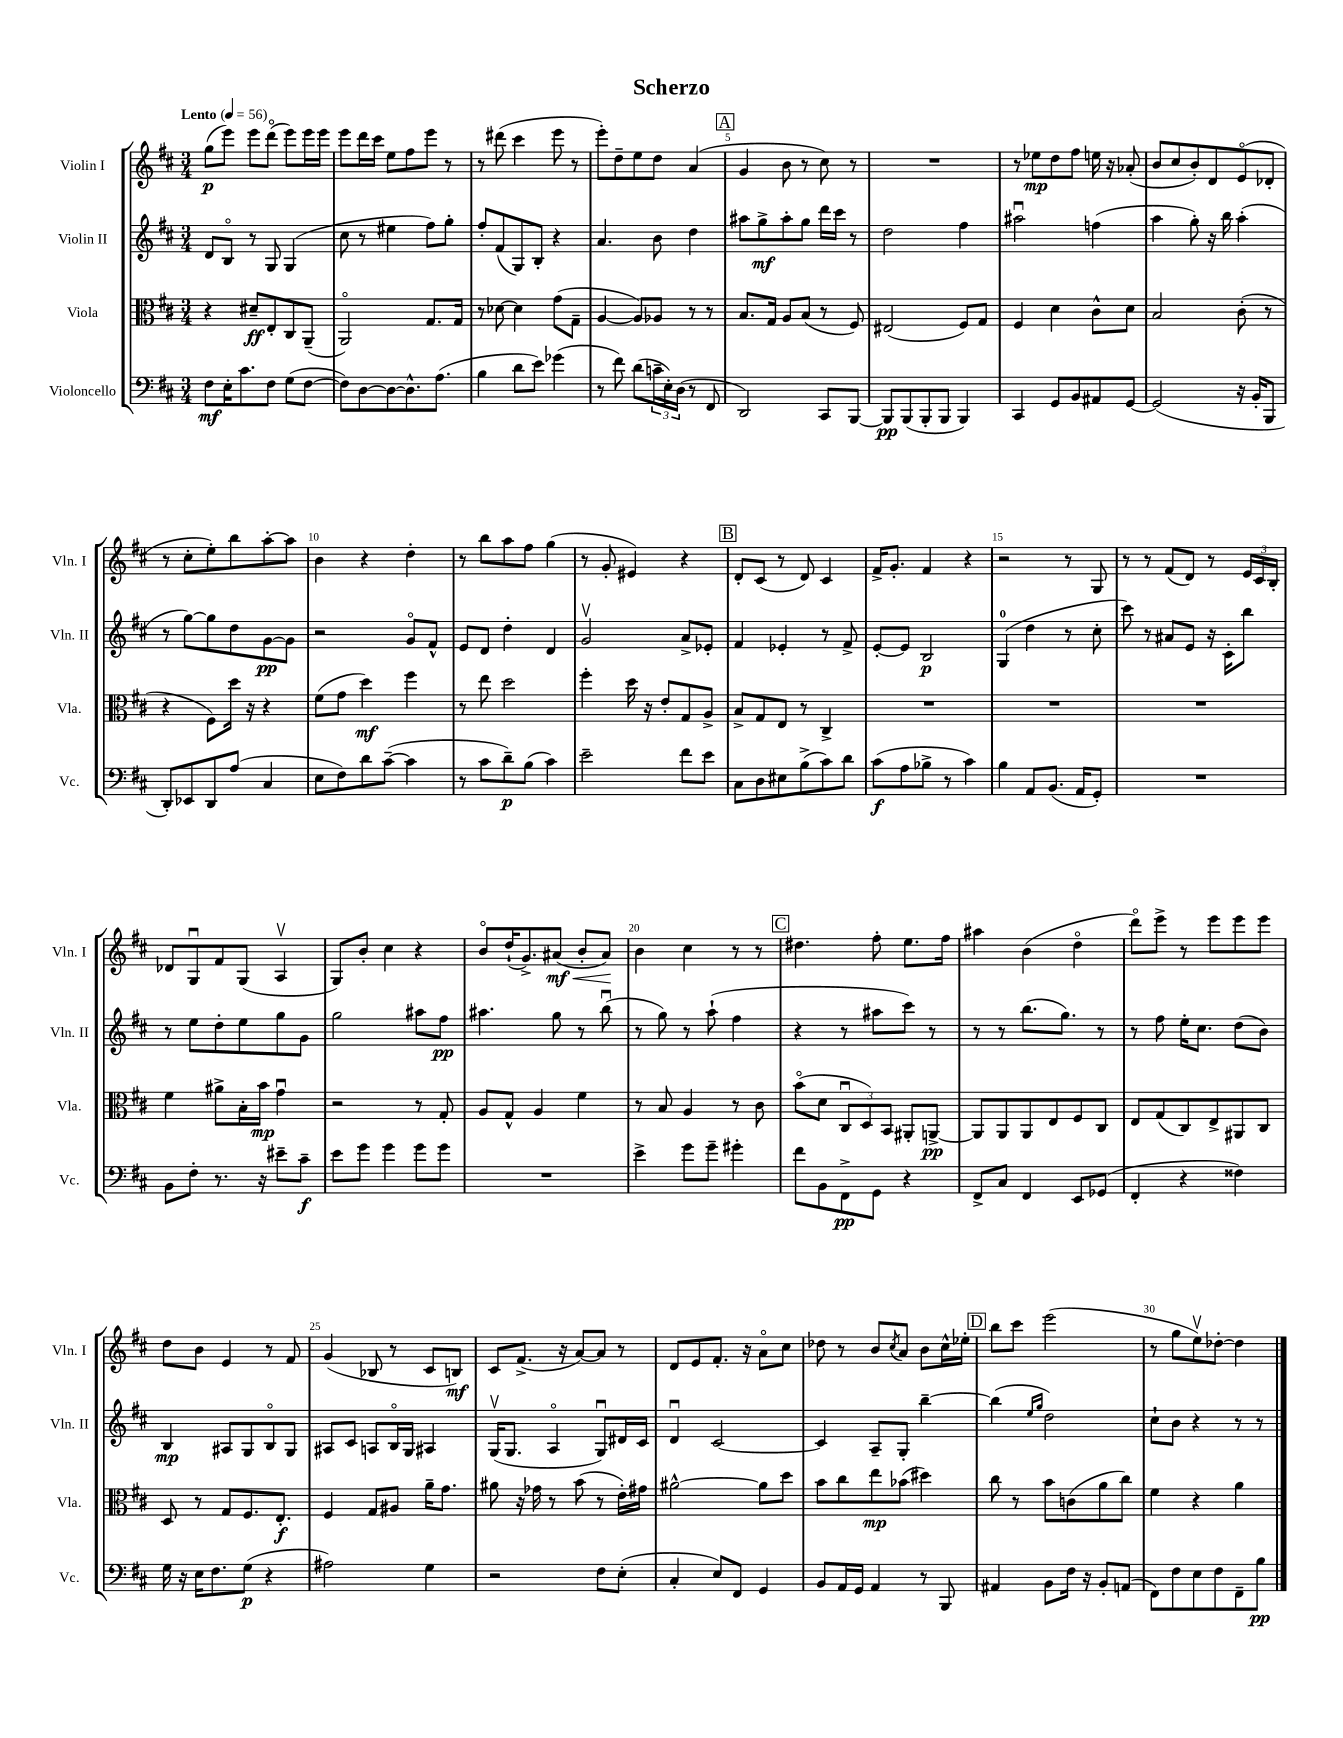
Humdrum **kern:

**kern	**kern	**kern	**kern
*staff4	*staff3	*staff2	*staff1
*clefF4	*clefC3	*clefG2	*clefG2
*k[f#c#]	*k[f#c#]	*k[f#c#]	*k[f#c#]
*M3/4	*M3/4	*M3/4	*M3/4
*MM56	*MM56	*MM56	*MM56
8F#	4r	8d	(8gg
16E'	.	8Bo	8eee)
8.c#	.	.	.
.	8d#~	8r	8eee
8F#	8E'	8G	(8dddo
(8G	8C#	(4G	8eee)
[8F#	(8AA~	.	16eee
.	.	.	16eee
=	=	=	=
8F#])	2AAo)	8cc#	8eee
[8D	.	8r	16ddd
.	.	.	16ccc#
8D_	.	4ee#	8ee
8.D^^]	.	.	8ff#
.	8.G	8ff#)	8eee
(8.A	.	.	.
.	.	8gg'	8r
.	16G	.	.
=	=	=	=
4B	8r	8ff#'	8r
.	[8d-	(8f#	(8ddd#
8d	4d-]	8G)	4ccc#
8e)	.	8B'	.
(4g-	(8g	4r	8eee
.	8G~	.	8r
=	=	=	=
8r	[4A	4.a	8eee')
8f#)	.	.	8dd~
(8d	8A])	.	8ee
24c~	8A-	8b	8dd
24E')	.	.	.
(24D	.	.	.
8r	8r	4dd	(4a
8FF#	8r	.	.
=	=	=	=
2DD)	8.B	8aa#	4g
.	.	8gg^	.
.	16G	.	.
.	8A	8aa#'	8b
.	(8B	8gg	8r
8CC#	8r	16ddd	8cc#)
.	.	16ccc#	.
[8BBB	8F#)	8r	8r
=	=	=	=
8BBB]	(2E#	2dd	2.r
(8BBB	.	.	.
8BBB'	.	.	.
8BBB	.	.	.
4BBB)	8F#)	4ff#	.
.	8G	.	.
=	=	=	=
4CC#	4F#	2aa#u	8r
.	.	.	8ee-
8GG	4d	.	8dd
8BB	.	.	8ff#
8AA#	8c#^^	(4ff	16ee
.	.	.	16r
[8GG	8d	.	(8a-'
=	=	=	=
(2GG]	2B	4aa	8b
.	.	.	8cc#
.	.	8gg')	8b')
.	.	16r	8d
.	.	16bb	.
16r	(8c#'	(4aa'	(8eo
16BB'	.	.	.
8BBB	8r	.	8d-'
=	=	=	=
8DD')	4r	8r	8r
8EE-	.	[8gg)	8cc#'
8DD	8F#)	8gg]	8ee')
(8A	16dd	8dd	8bb
.	16r	.	.
4C#	4r	[8g	[8aa'
.	.	8g]	8aa]
=	=	=	=
8E	(8f#	2r	4b
8F#)	8g	.	.
8d	4dd)	.	4r
([8c#~	.	.	.
4c#]	4ff#	8go	4dd'
.	.	8f#^^	.
=	=	=	=
8r	8r	8e	8r
8c#	8ee	8d	8bb
8d~)	2dd	4dd'	8aa
(8B	.	.	8ff#
4c#)	.	4d	(4gg
=	=	=	=
2e~	4ff#'	2gv	8r
.	.	.	8g'
.	16dd	.	4e#)
.	16r	.	.
.	8e'	.	.
8f#	8G	8a^	4r
8e	8A^	8e-'	.
=	=	=	=
8C#	8B^	4f#	8d'
8D	8G	.	(8c#
8E#	8E	4e-'	8r
(8B^	8r	.	8d)
8c#)	4C#^	8r	4c#
8d	.	8f#^	.
=	=	=	=
(8c#	2.r	[8e'	16f#^
.	.	.	8.g'
8A	.	8e]	.
8B-^	.	2B	4f#
8r	.	.	.
4c#)	.	.	4r
=	=	=	=
4B	2.r	(4G	2r
8AA	.	4dd	.
(8.BB	.	.	.
.	.	8r	8r
16AA	.	.	.
8GG')	.	8cc#'	8G
=	=	=	=
2.r	2.r	8ccc#)	8r
.	.	8r	8r
.	.	8a#	(8f#
.	.	8e	8d)
.	.	16r	8r
.	.	16c#'	.
.	.	8bb	24e
.	.	.	24c#
.	.	.	24B'
=	=	=	=
8BB	4f#	8r	8d-
8F#'	.	8ee	8Gu
8.r	8a#^	8dd'	8f#
.	16B'	8ee	(8G
16r	16b	.	.
8e#~	4gu	8gg	4Av
8c#~	.	8g	.
=	=	=	=
8e	2r	2gg	8G)
8g	.	.	8b'
4g	.	.	4cc#
8g	8r	8aa#	4r
8g	8G'	8ff#	.
=	=	=	=
2.r	8A	4.aa#	8bo
.	8G^^	.	(16dd`
.	.	.	8.g^)
.	4A	.	.
.	.	8gg	(8a#
.	4f#	8r	8b'
.	.	(8bbu	8a#)
=	=	=	=
4e^	8r	8r	4b
.	8B	8gg)	.
8g	4A	8r	4cc#
8g~	.	(8aa`	.
4g#'	8r	4ff#	8r
.	8c#	.	8r
=	=	=	=
8f#	(8bo	4r	4.dd#
8BB	8d	.	.
8FF#^	12C#u	8r	.
.	12D)	.	.
8GG	.	8aa#	8ff#'
.	12BB	.	.
4r	8AA#'	8ccc#)	8.ee
.	[8AA^	8r	.
.	.	.	16ff#
=	=	=	=
8FF#^	8AA]	8r	4aa#
8C#	8AA	8r	.
4FF#	8AA	(8.bb	(4b
.	8E	.	.
.	.	8.gg)	.
8EE	8F#	.	4ddo
(8GG-	8C#	8r	.
=	=	=	=
4FF#'	8E	8r	8dddo)
.	(8G	8ff#	8eee^
4r	8C#)	16ee'	8r
.	.	8.cc#	.
.	8E^	.	8eee
4F##)	8AA#	(8dd	8eee
.	8C#	8b)	8eee
=	=	=	=
16G	8D	4B	8dd
16r	.	.	.
16E	8r	.	8b
8.F#	.	.	.
.	8G	8A#	4e
(8G	8.F#	8G	.
4r	.	8Bo	8r
.	8.E'	.	.
.	.	8G	8f#
=	=	=	=
2A#)	4F#	8A#	(4g
.	.	8c#	.
.	8G	8A	8B-
.	8A#	16Bo	8r
.	.	16G	.
4G	16a~	4A#	8c#
.	8.g	.	.
.	.	.	8B)
=	=	=	=
2r	8a#	(16Gv	8c#
.	.	8.G	.
.	16r	.	(8.f#^
.	16g-	.	.
.	8r	4Ao	.
.	.	.	16r
.	(8b	.	[8a)
8F#	8r	8Gu)	8a]
(8E'	16e')	16d#	8r
.	16g#	16c#	.
=	=	=	=
4C#'	[2a#^^	4du	8d
.	.	.	8e
8E)	.	[2c#	8.f#'
8FF#	.	.	.
.	.	.	16r
4GG	8a#]	.	8ao
.	8dd	.	8cc#
=	=	=	=
8BB	8b	4c#]	8dd-
16AA	8cc#	.	8r
16GG	.	.	.
4AA	8ee	8A~	8b
.	.	.	8qcc#
.	(8b-	8G'	8a
8r	4dd#)	[4bb~	8b
8BBB	.	.	16cc#^^
.	.	.	16ee-'
=	=	=	=
4AA#	8cc#	(4bb]	8bb
.	8r	.	8ccc#
.	.	16qqee	.
.	.	16qqgg	.
8BB	8b	2dd)	(2eee
16F#	(8c	.	.
16r	.	.	.
8BB'	8a	.	.
(8AA	8cc#)	.	.
=	=	=	=
8FF#)	4f#	8cc#`	8r
8F#	.	8b	8gg
8E	4r	4r	8eev)
8F#	.	.	[8dd-'
8FF#~	4a	8r	4dd-]
8B	.	8r	.
==	==	==	==
*-	*-	*-	*-
